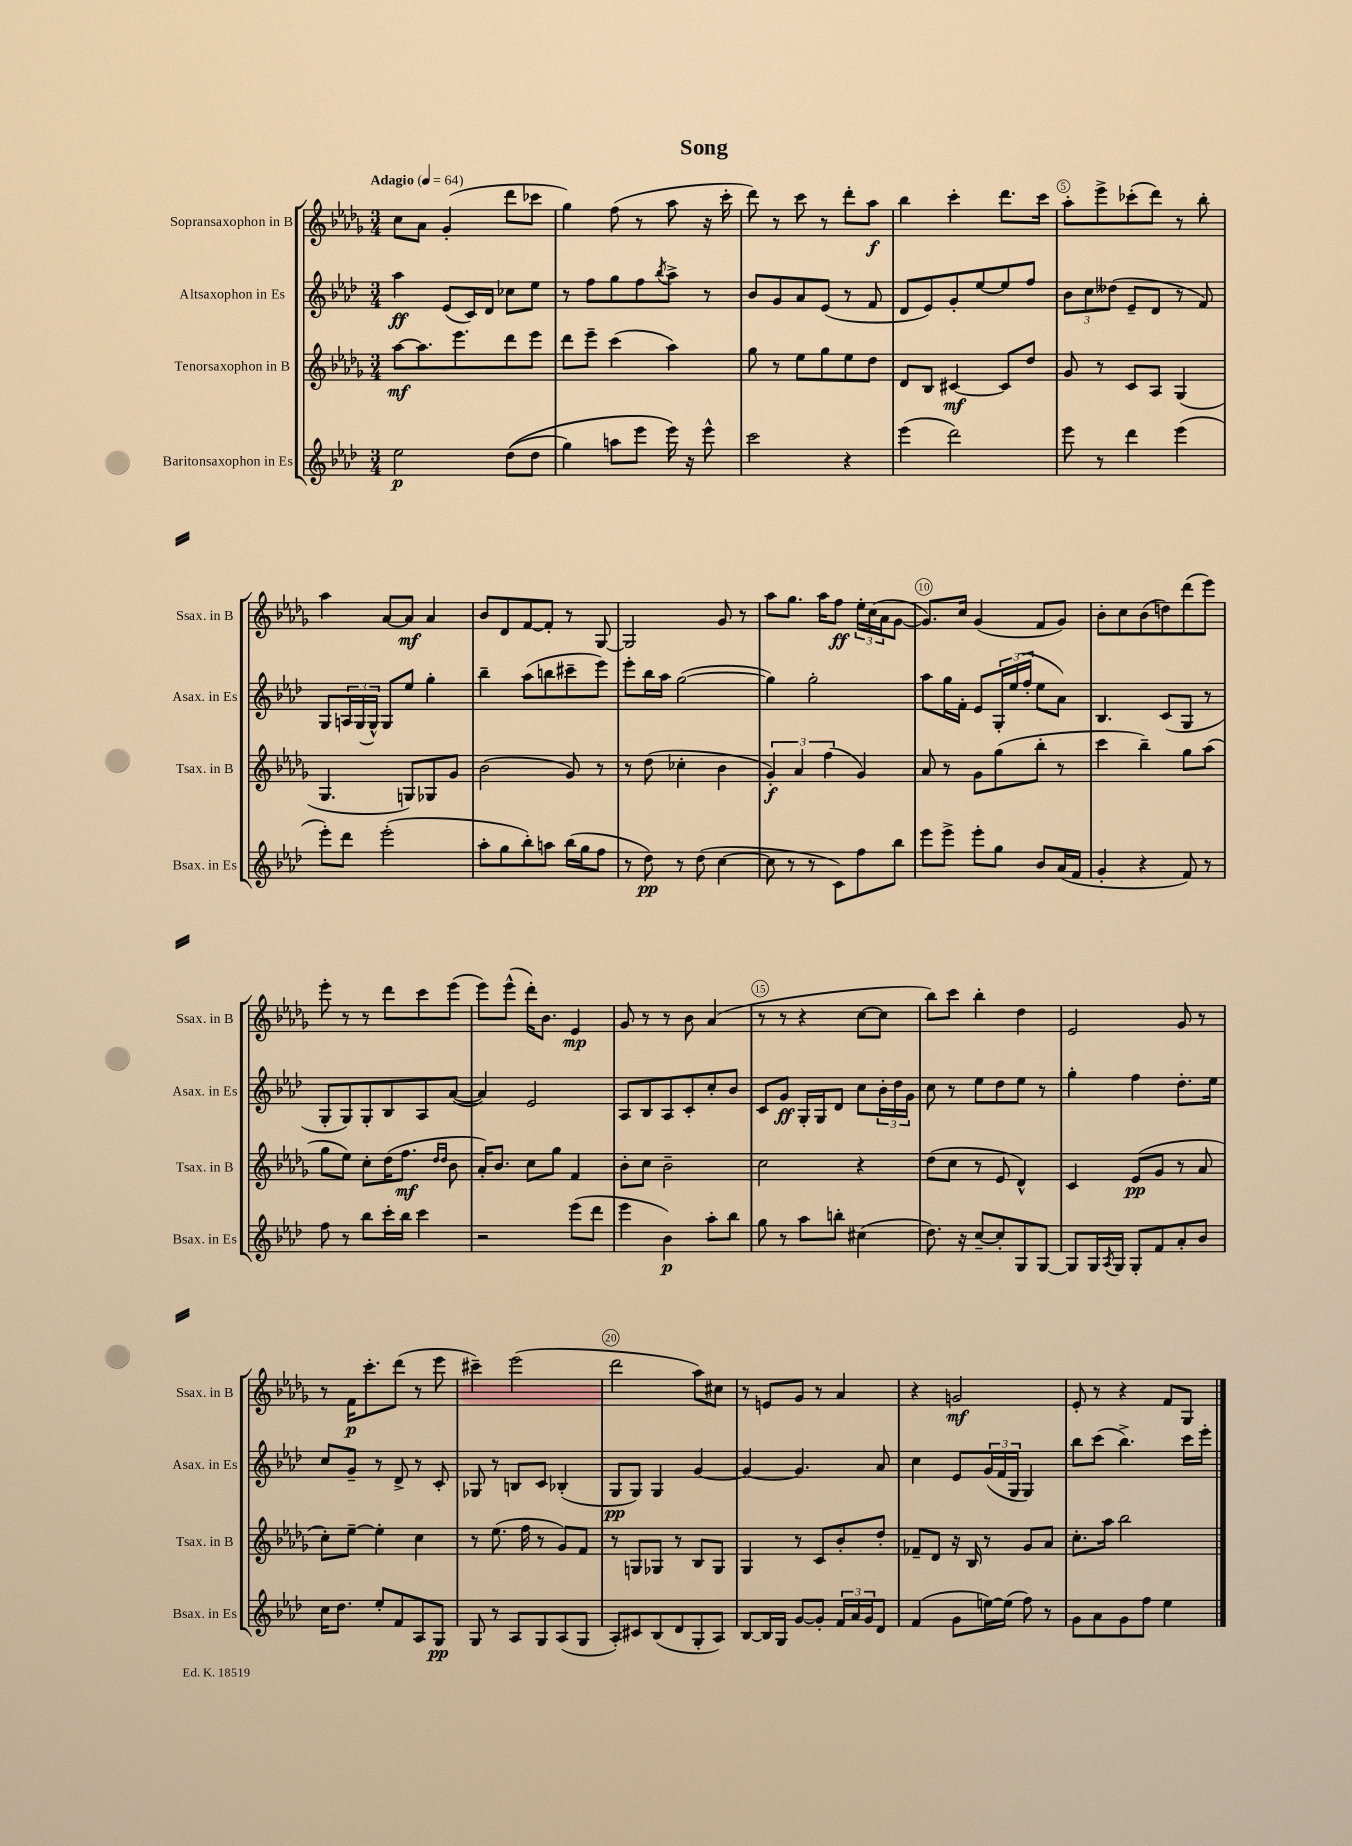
\header { title = "Song" }
<<
\new StaffGroup <<
\new Staff = "s0" \with { instrumentName = "Sopransaxophon in B" shortInstrumentName = "Ssax. in B" } {
    \clef treble \key des \major \numericTimeSignature \time 3/4 \tempo "Adagio" 4 = 64
    c''8 aes'8 ges'4-.( des'''8 ces'''8 |
    ges''4) f''8( r8 aes''8 r16 c'''16-. |
    des'''8) r8 c'''8 r8 des'''8-. aes''8\f |
    bes''4 c'''4-. des'''8. c'''16 |
    aes''8-. ees'''8-> ces'''8-.( des'''8) r8 bes''8-. |
    aes''4 aes'8~ aes'8\mf aes'4 |
    bes'8 des'8 f'8~ f'8-. r8 ges8~ |
    ges2 ges'8 r8 |
    aes''8 ges''8. aes''16 f''8\ff \tuplet 3/2 { ees''16-. c''16( aes'16 } ges'8~ |
    ges'8.) c''16 ges'4( f'8 ges'8) |
    bes'8-. c''8 bes'8( d''8) des'''8( ees'''8) |
    ees'''8-. r8 r8 des'''8 c'''8 ees'''8( |
    ees'''8) ees'''8-^( des'''16-.) bes'8. ees'4\mp |
    ges'8 r8 r8 bes'8 aes'4( |
    r8 r8 r4 c''8~ c''8 |
    bes''8) c'''8 bes''4-. des''4 |
    ees'2 ges'8 r8 |
    r8 f'16\p c'''8.-. des'''8( r8 ees'''8 |
    cis'''4--) ees'''2( |
    des'''2 aes''8) cis''8 |
    r8 e'8 ges'8 r8 aes'4 |
    r4 g'2\mf |
    ees'8-. r8 r4 f'8 ges8 \bar "|." |
}
\new Staff = "s1" \with { instrumentName = "Altsaxophon in Es" shortInstrumentName = "Asax. in Es" } {
    \clef treble \key aes \major \numericTimeSignature \time 3/4
    aes''4\ff ees'8( c'16) des'16 ces''8 ees''8 |
    r8 f''8 g''8 f''8 \acciaccatura { bes''8 } aes''8-> r8 |
    bes'8 g'8 aes'8 ees'8( r8 f'8 |
    des'8 ees'8) g'8-. ees''8~ ees''8 f''8 |
    \tuplet 3/2 { bes'8 c''8 deses''8( } ees'8-- des'8 r8 f'8) |
    g8 \tuplet 3/2 { a16 g16( g16-^) } g8 ees''8 g''4-. |
    bes''4-- aes''8( b''8 cis'''8-- ees'''8) |
    ees'''8-. bes''16 aes''16 g''2~( |
    g''4) g''2-. |
    aes''8 g''16 f'16-. ees'8 \tuplet 3/2 { g16-. ees''16( f''16-. } ees''8 aes'8) |
    bes4. c'8( g8 r8 |
    g8-. g8) g8-. bes8 aes8 aes'8~( |
    aes'4) ees'2 |
    aes8 bes8 aes8 c'8-. c''8-. bes'8 |
    c'8 g'8\ff g16-. g16 des'8 c''8 \tuplet 3/2 { bes'16-. des''16 g'16 } |
    c''8 r8 ees''8 des''8 ees''8 r8 |
    g''4-. f''4 des''8.-. ees''16 |
    c''8 g'8-- r8 des'8-> r8 c'8-. |
    ges8 r8 b8 c'8 bes4-.( |
    g8\pp g8) g4 g'4~ |
    g'4~ g'4. aes'8 |
    c''4 ees'8 \tuplet 3/2 { g'16( f'16 g16 } g4) |
    bes''8 c'''8( bes''4.->) c'''16 ees'''16-. \bar "|." |
}
\new Staff = "s2" \with { instrumentName = "Tenorsaxophon in B" shortInstrumentName = "Tsax. in B" } {
    \clef treble \key des \major \numericTimeSignature \time 3/4
    aes''8~\mf aes''8. ees'''8. des'''8 ees'''8 |
    des'''8 ees'''8-- c'''4( aes''4) |
    ges''8 r8 ees''8 ges''8 ees''8 des''8 |
    des'8 bes8 cis'4~\mf cis'8 des''8 |
    ges'8 r8 c'8 aes8 ges4( |
    ges4. g8) ges8 ges'8 |
    bes'2( ges'8) r8 |
    r8 des''8( ces''4-. bes'4 |
    \tuplet 3/2 { ges'4-.\f) aes'4 f''4( } ges'4) |
    aes'8 r8 ges'8 ges''8( bes''8-. r8 |
    c'''4 bes''4--) ges''8 aes''8( |
    ges''8 ees''8) c''8-. des''16( f''8.\mf \grace { des''16 des''16 } bes'8 |
    aes'16-.) bes'8. c''8 ges''8 f'4 |
    bes'8-. c''8 bes'2-- |
    c''2 r4 |
    des''8( c''8 r8 ees'8 des'4-^) |
    c'4 ees'8\pp( ges'8 r8 aes'8 |
    c''8-.) ees''8~-- ees''4-. c''4 |
    r8 ees''8.( f''16 r8 ges'8) f'8 |
    r8 g8 ges8 r8 bes8 ges8 |
    ges4 r8 c'8 bes'8-. des''8-. |
    fes'8-- des'8 r16 bes16 r8 ges'8 aes'8 |
    c''8.-. aes''16 bes''2 \bar "|." |
}
\new Staff = "s3" \with { instrumentName = "Baritonsaxophon in Es" shortInstrumentName = "Bsax. in Es" } {
    \clef treble \key aes \major \numericTimeSignature \time 3/4
    ees''2\p des''8(\( des''8 |
    g''4) a''8 ees'''8 ees'''16\) r16 ees'''8-^ |
    c'''2 r4 |
    ees'''4( des'''2) |
    ees'''8 r8 des'''4 ees'''4( |
    ees'''8-.) des'''8 ees'''2-.( |
    aes''8-. g''8 bes''8-.) a''8 bes''16( g''16 f''8 |
    r8 des''8\pp) r8 des''8( c''4~ |
    c''8 r8 r8 c'8) f''8 bes''8 |
    ees'''8 ees'''8-> ees'''8-. g''8 bes'8 aes'16( f'16 |
    g'4-. r4 f'8) r8 |
    f''8 r8 bes''8 c'''16-. bes''16 c'''4 |
    r2 ees'''8( des'''8 |
    ees'''4 bes'4\p) aes''8-. bes''8 |
    g''8 r8 aes''8 b''8-. cis''4( |
    des''8.) r16 c''8~-- c''8-. g8 g8~ |
    g8 g16 \acciaccatura { aes8 } g16 g8-. f'8 aes'8-. bes'8 |
    c''16 des''8. ees''8-. f'8 aes8 g8\pp |
    g8 r8 aes8 g8 aes8( g8 |
    aes8-.) cis'8 bes8( des'8 g8-. aes8) |
    bes8~ bes16 g16 g'8~ g'8-. \tuplet 3/2 { f'16 aes'16 g'16 } des'8 |
    f'4( g'8 e''16~) e''16( f''8) r8 |
    g'8 aes'8 g'8 f''8 ees''4 \bar "|." |
}
>>
>>
\layout { \context { \Score \override BarNumber.break-visibility = ##(#f #t #t) barNumberVisibility = #(every-nth-bar-number-visible 5) \override BarNumber.stencil = #(make-stencil-circler 0.1 0.3 ly:text-interface::print) } }
